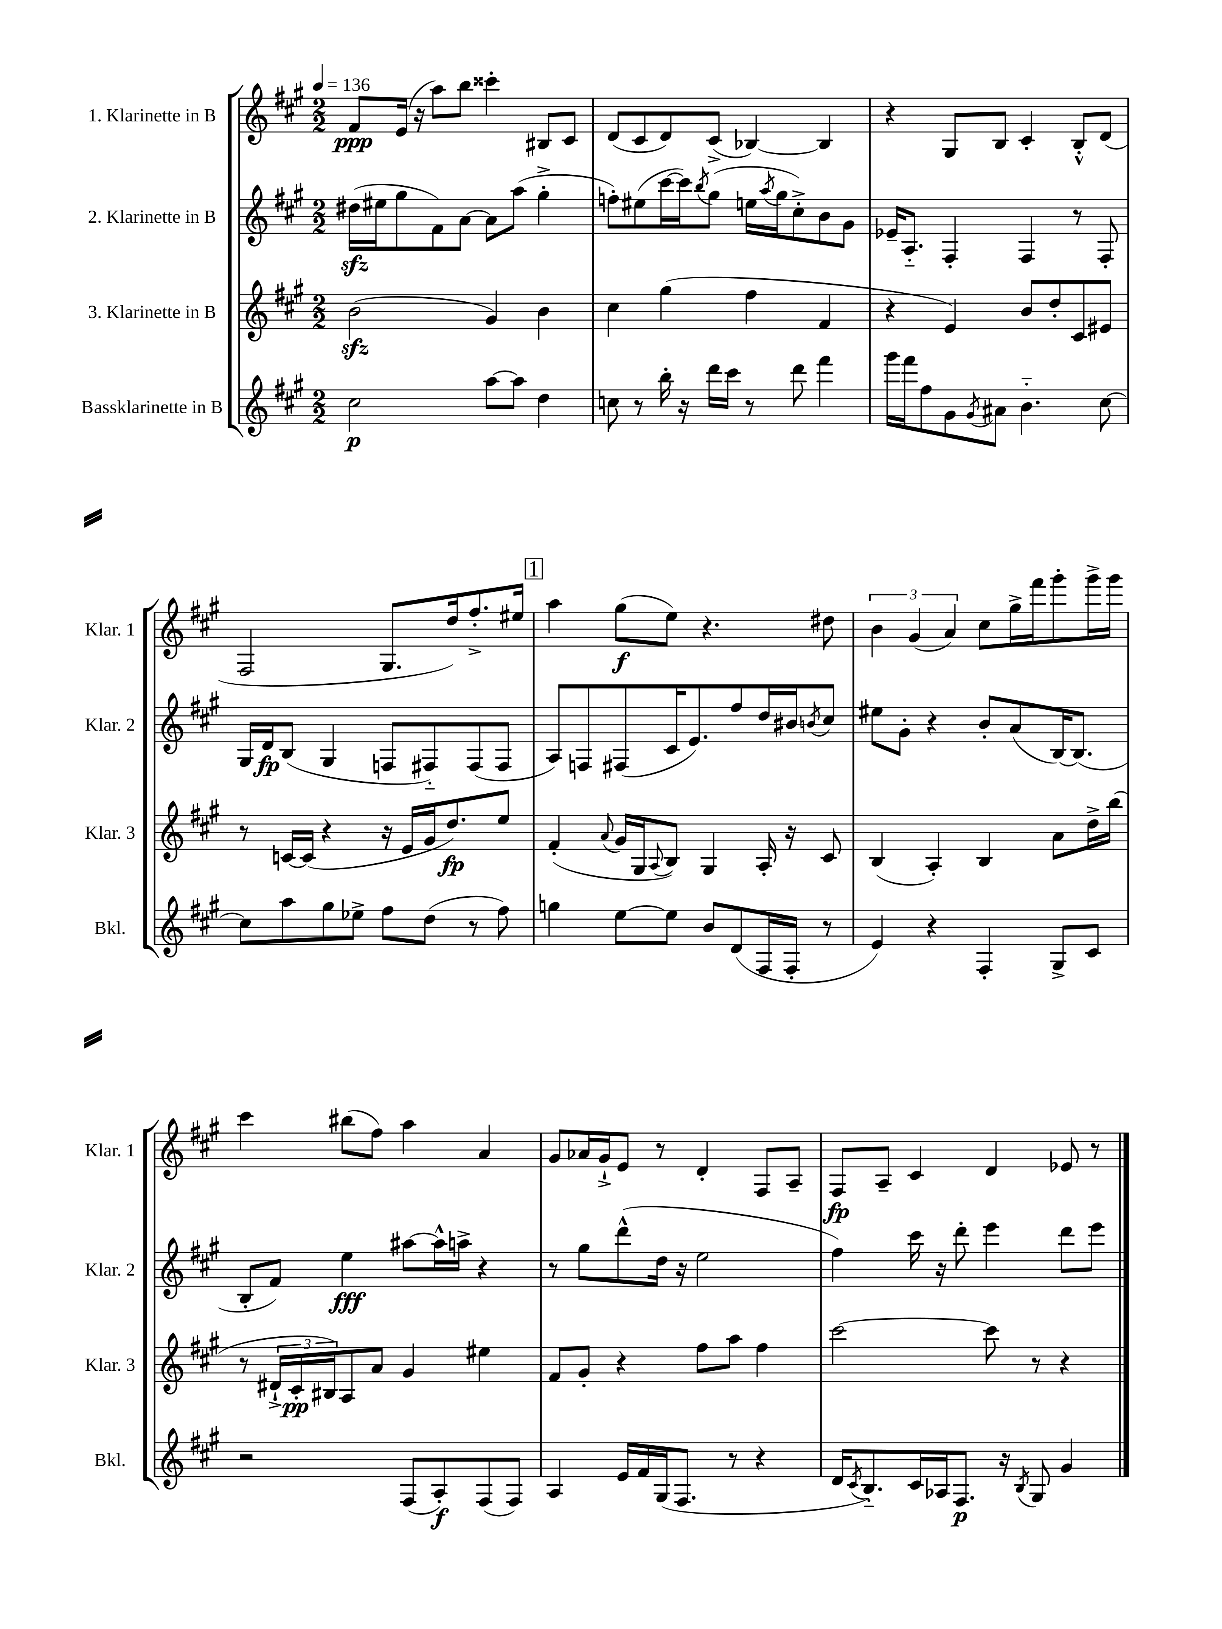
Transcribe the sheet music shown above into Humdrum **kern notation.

**kern	**kern	**kern	**kern
*staff4	*staff3	*staff2	*staff1
*clefG2	*clefG2	*clefG2	*clefG2
*k[f#c#g#]	*k[f#c#g#]	*k[f#c#g#]	*k[f#c#g#]
*M2/2	*M2/2	*M2/2	*M2/2
*MM136	*MM136	*MM136	*MM136
2cc#	(2b	(16dd#	8f#
.	.	16ee#	.
.	.	8gg#	(16e
.	.	.	16r
.	.	8f#)	8aa)
.	.	[8a	8bb
[8aa	4g#)	8a]	4ccc##'
8aa]	.	(8aa	.
4dd	4b	4gg#'^	8B#
.	.	.	8c#
=	=	=	=
8cc	4cc#	8ff')	(8d
8r	.	(8ee#	8c#
16bb'	(4gg#	[16ccc#	8d)
16r	.	16ccc#])	.
.	.	8qbb	.
16ddd	.	(8gg#	(8c#^
16ccc#	.	.	.
8r	4ff#	16ee	[4B-)
.	.	8qaa	.
.	.	16gg#	.
8ddd	.	8cc#'^)	.
4fff#	4f#	8b	4B-]
.	.	8g#	.
=	=	=	=
16ggg#	4r	16e-~	4r
16fff#	.	8.A'~	.
8ff#	.	.	.
8g#	4e)	4F#'	8G#
8qg#	.	.	.
8a#	.	.	8B
4.b'~	8b	4F#	4c#'
.	8dd'	.	.
.	8c#	8r	8B'^^
[8cc#	8e#	8F#'	(8d
=	=	=	=
8cc#]	8r	16G#	2F#
.	.	16d	.
8aa	[16c	(8B	.
.	(16c]	.	.
8gg#	4r	4G#	.
8ee-^	.	.	.
8ff#	16r	8F	8.G#
.	16e	.	.
(8dd	16g#	8F#'~)	.
.	8.dd)	.	16dd)
8r	.	(8F#	8.ff#'^
8ff#)	8ee	8F#	.
.	.	.	16ee#
=	=	=	=
4gg	(4f#'	8A)	4aa
.	.	8F	.
.	8qqa	.	.
[8ee	16g#	(8F#	(8gg#
.	16G#	.	.
.	8qqA	.	.
8ee]	8B)	16c#	8ee)
.	.	8.e)	.
8b	4G#	.	4.r
(8d	.	8ff#	.
16F#	16A'	16dd	.
16F#'	16r	16b#	.
.	.	8qb	.
8r	8c#	8cc#	8dd#
=	=	=	=
4e)	(4B	8ee#	6b
.	.	8g#'	.
.	.	.	(6g#
4r	4A')	4r	.
.	.	.	6a)
4F#'	4B	8b'	8cc#
.	.	(8a	16gg#^
.	.	.	16fff#
8G#^	8a	[16B)	8ggg#'
.	.	(8.B]	.
8c#	16dd^	.	16ggg#^
.	(16bb	.	16ggg#
=	=	=	=
2r	8r	8B'	4ccc#
.	24d#`^	8f#)	.
.	24c#'	.	.
.	24B#)	.	.
.	8A	4ee	(8bb#
.	8a	.	8ff#)
(8F#	4g#	[8aa#	4aa
8A')	.	16aa#^^]	.
.	.	16aa^	.
(8F#	4ee#	4r	4a
8F#)	.	.	.
=	=	=	=
4A	8f#	8r	8g#
.	8g#'	8gg#	16a-
.	.	.	16g#`^
16e	4r	(8ddd^^	8e
16f#	.	.	.
(16G#	.	16dd	8r
8.F#	.	16r	.
.	8ff#	2ee	4d'
8r	8aa	.	.
4r	4ff#	.	8F#
.	.	.	8A~
=	=	=	=
16d	[2ccc#	4ff#)	8F#
8qc#	.	.	.
8.B'~)	.	.	.
.	.	.	8A~
16c#	.	16ccc#	4c#
16A-	.	16r	.
8.F#	.	8ddd'	.
.	8ccc#]	4eee	4d
16r	.	.	.
8qB	.	.	.
8G#	8r	.	.
4g#	4r	8ddd	8e-
.	.	8eee	8r
==	==	==	==
*-	*-	*-	*-
